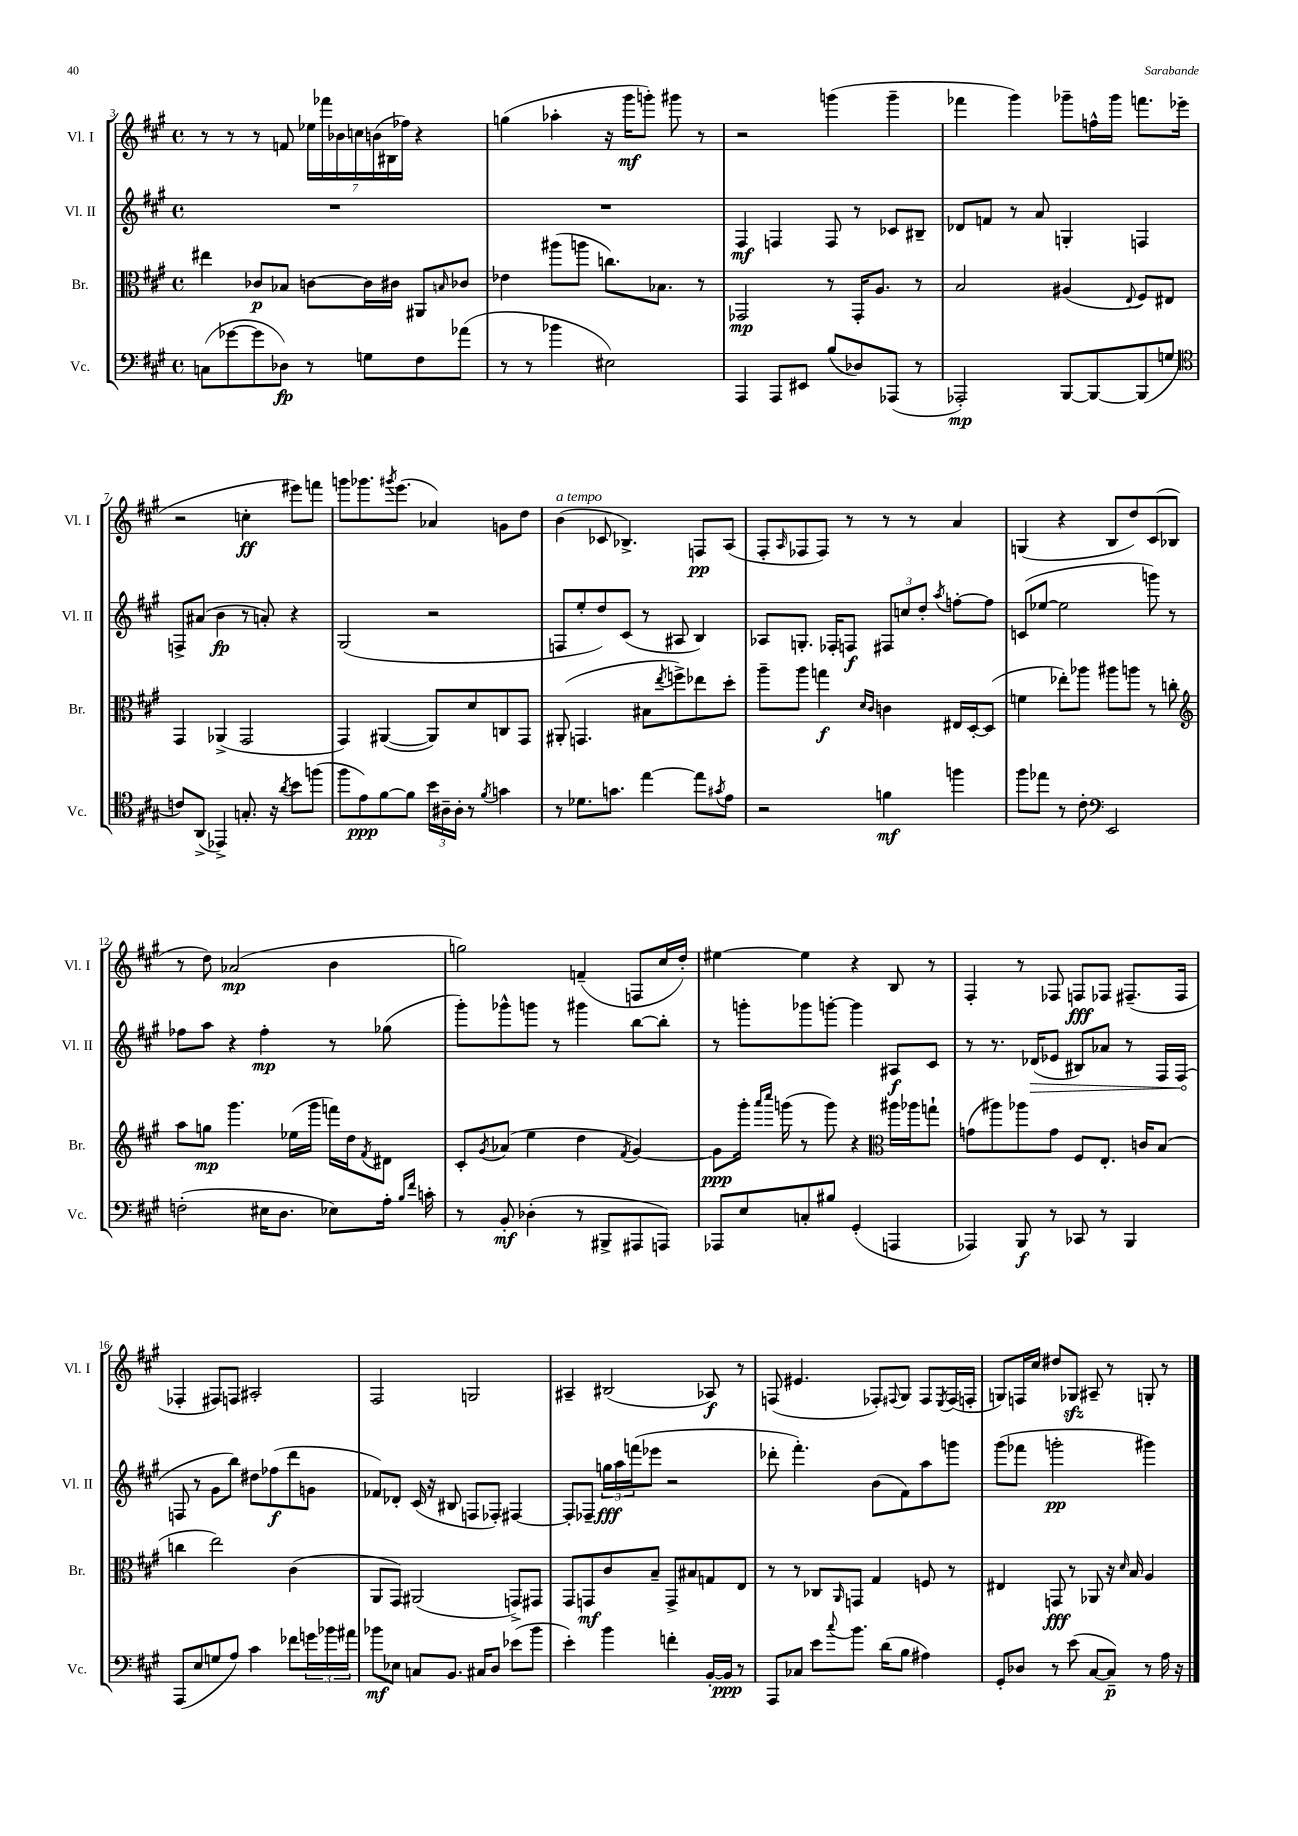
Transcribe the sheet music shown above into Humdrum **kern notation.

**kern	**kern	**kern	**kern
*staff4	*staff3	*staff2	*staff1
*clefF4	*clefC3	*clefG2	*clefG2
*k[f#c#g#]	*k[f#c#g#]	*k[f#c#g#]	*k[f#c#g#]
*M4/4	*M4/4	*M4/4	*M4/4
*met(c)	*met(c)	*met(c)	*met(c)
(8C\L	4ee#\	1r	8r
[8g-\	.	.	8r
8g-\]	8c-/L	.	8r
8D-\J)	8B-/J	.	8f/
8r	[8c\L	.	28ee-\LL
.	.	.	28fff-\
.	.	.	28b-\
.	.	.	28cc\
8G\L	16c\]L	.	.
.	.	.	(28b\
.	.	.	28B#\
.	16c#\JJ	.	.
.	.	.	28ff-\JJ)
8F#\	8AA#/L	.	4r
.	16qqB/	.	.
(8a-\J	8c-/J	.	.
=	=	=	=
8r	4e-\	1r	(4gg\
8r	.	.	.
4b-\	(8aa#\L	.	4aa-'\
.	8aa\J	.	.
2E#\)	8.cc\L)	.	16r
.	.	.	16ggg#\LK
.	.	.	8ggg'\J)
.	8.B-\J	.	.
.	.	.	8ggg#\
.	8r	.	8r
=	=	=	=
4AAA/	2GG-/	4F#/	2r
8AAA/L	.	4F/	.
8EE#/J	.	.	.
(8B/L	8r	8F/	(4ggg\
8D-/)	16GG-'/LK	8r	.
.	8.A/J	.	.
(8AAA-/J	.	8c-/L	4ggg~\
8r	8r	8B#~/J	.
=	=	=	=
2AAA-'/)	2B/	8d-/L	4fff-\
.	.	8f/J	.
.	.	8r	4ggg#\)
.	.	8a/	.
[8BBB/L	(4A#/	4G'/	8ggg-~\L
8BBB/_	.	.	16ff^^\L
.	.	.	16ggg-\JJ
.	8qqE/	.	.
(8BBB/]	8F#/L)	4F/	8.fff\L
8G/J	8E#/J	.	.
.	.	.	(16eee-\Jk
=	=	=	=
*clefC4	*	*	*
8c/L)	4GG#/	8F^/L	2r
(8AA^/J	.	(8a#/J	.
4EE-^/)	(4AA-^/	4b\	.
8.G'/	2GG#/	8r	4cc'\
.	.	8a'/)	.
16r	.	.	.
8qa/	.	.	.
8b\L	.	4r	8eee#\L)
(8ff\J	.	.	8fff\J
=	=	=	=
8ff#\L	4GG#/)	(2G#/	8ggg\L
8e\)	.	.	8.ggg-\
[8f#\	([4AA#/	.	.
.	.	.	8qggg#/
.	.	.	(8.eee\J
8f#\]J	.	.	.
24b\LL	8AA#/]L)	2r	4a-/)
24A#~\	.	.	.
24A#'\JJ	.	.	.
8r	8d/	.	.
8qf#/	.	.	.
4g\	8C/	.	8g\L
.	8GG#/J	.	8dd\J
=	=	=	=
8r	(8AA#'/	8F/L	(4b\
8.d-\L	4.GG/	8ee'/	.
.	.	8dd/)	8c-/
8.g\J	.	.	.
.	.	(8c#/J	4.B-^/)
[4ee\	8B#\L	8r	.
.	8qee/	.	.
.	8ff^\)	8A#/	.
8ee\]L	8ee-\	4B/)	8F/L
8qg#/	.	.	.
8e\J	8dd'\J	.	(8A/J
=	=	=	=
2r	8aa~\L	8A-/L	8F#'/L
.	.	.	16qqA/
.	8aa\J	8.G'/J	8F-/
.	4gg\	.	8F-/J)
.	.	16F-'/LK	.
.	.	8F/J	8r
.	16qqd/LL	.	.
.	16qqc#/JJ	.	.
4f\	4c\	12F#/L	8r
.	.	12cc/	.
.	.	.	8r
.	.	12dd'/J	.
.	.	8qaa/	.
4ff\	16E#/LL	[8ff'\L	4a/
.	[16D'/J	.	.
.	(8D/]J	8ff\]J	.
=	=	=	=
8ff#\L	4f\	(8c/L	(4G/
8ee-\J	.	[8ee-/J	.
8r	8ee-'\L)	2ee-\]	4r
8c#'\	8aa-\J	.	.
*clefF4	*	*	*
2EE/	8aa#\L	.	8B/L
.	8aa\J	.	8dd/)
.	8r	8ggg\)	(8c#/
.	8cc'\	8r	8B-/J
=	=	=	=
*	*clefG2	*	*
(2F'\	8aa\L	8ff-\L	8r
.	8gg\J	8aa\J	8dd\)
.	4.ggg#\	4r	(2a-/
16E#\LK	.	4ff-'\	.
8.D\J	.	.	.
.	(16ee-\LL	.	.
.	16ggg#\JJ	.	.
8E-\L)	16fff\LL)	8r	4b\
.	16dd\J	.	.
.	8qf#/	.	.
16A'\Jk	8d#\J	(8gg-\	.
16qqB/LL	.	.	.
16qqf#/JJ	.	.	.
16c'\	.	.	.
=	=	=	=
8r	8c#'/L	8ggg#'\L)	2gg\)
.	8qg#/	.	.
8BB'/	(8a-/J	8ggg-^^\	.
(4D-'\	4ee\	8ggg\J	.
.	.	8r	.
8r	4dd\	4ggg#\	(4f~/
8BBB#^/L	.	.	.
.	8qf#/	.	.
8AAA#/	[4g#/)	[8bb\L	8F/L
8AAA/J)	.	8bb'\]J	16cc#/L
.	.	.	16dd'/JJ)
=	=	=	=
8AAA-/L	8g#\]L	8r	[4ee#\
8E/	16ggg#'\Jk	8ggg'\L	.
.	16qqaaa/LL	.	.
.	16qqcccc#/JJ	.	.
.	(16ggg\	.	.
8C'/	8r	8ggg-\	4ee#\]
8B#/J	8ggg\)	[8ggg'\J	.
(4GG#'/	4r	4ggg\]	4r
*	*clefC3	*	*
4AAA/	16aa#\LL	8A#/L	8B/
.	16aa-\J	.	.
.	8gg`\J	8c#/J	8r
=	=	=	=
4AAA-/)	(8g\L	8r	4F#'/
.	8aa#\)	8.r	.
8BBB/	8aa-\	.	8r
.	.	(16d-/LK	.
8r	8g\J	8e-/J	8F-/
8CC-/	8F#/L	8B#/L)	8F/L
8r	8.E'/J	8a-/J	8F-/J
4BBB/	.	8r	(8.F#~/L
.	16c/LK	.	.
.	(8B/J	16F#/LL	.
.	.	(16F#/JJ	16F#/Jk
=	=	=	=
(8AAA/L	4cc\	8F/	4F-'/
8E/	.	8r	.
8G/	2ee\)	8g#\L	8F#/L)
8A/J)	.	8bb\J)	8F/J
4c#\	.	8dd#\L	2A#'/
.	.	(8ff-\	.
8f-\L	(4c#\	8ddd\	.
24g\L	.	8g\J	.
24b-\	.	.	.
24a#\JJ	.	.	.
=	=	=	=
8b-\L	8AA/L	8f-/L)	2F#/
8E-\J	8GG#/J)	8d-'/J	.
8C/L	(2AA#/	(16c#/	.
.	.	16r	.
8.BB/J	.	8B#/	.
.	.	8F/L	2G/
16C#/LK	.	.	.
8D/J	.	8F-'/J)	.
(8e-\L	8GG^/L)	[4F#/	.
8b-\J	8GG#/J	.	.
=	=	=	=
4e'\)	8GG#/L	8F#'/]L	4A#~/
.	8GG/	8F-~/J	.
4b\	8c#/	24gg\LL	(2B#/
.	.	24aa\	.
.	.	(24fff\J	.
.	8B~/J	8eee-\J	.
4f'\	8GG^/L	2r	.
.	8B#/	.	.
[16BB'/LL	8G/	.	8A-/)
16BB/]JJ	.	.	.
8r	8E/J	.	8r
=	=	=	=
8AAA/L	8r	8ddd-'\	(8F/
8C-/J	8r	4.fff#'\)	4.e#/
8e\L	8C-/L	.	.
8qqcc#/	16qqAA/	.	.
8.b\J	8GG/J	.	.
.	4G#/	(8b\L	8F-'/L)
(16d\LK	.	.	.
.	.	.	8qqF#/
8B\J	.	8f#\)	8G#/J
4A#\)	8F/	8aa\	8F#/L
.	.	.	8qE/
.	8r	8ggg\J	(16F#/L
.	.	.	16F'/JJ
=	=	=	=
8GG#'/L	4E#/	(8ggg#\L	8G/L)
8D-/J	.	8fff-\J	16F/L
.	.	.	16cc#/JJ
8r	8GG/	2ggg'\	8dd#/L
(8e\	8r	.	8G-/J
[8C#/L	8AA-/	.	8A#~/
8C#~/]J)	16r	.	8r
.	16qqd/	.	.
.	16B/	.	.
8r	4A/	4ggg#\)	8G'/
16A\	.	.	8r
16r	.	.	.
==	==	==	==
*-	*-	*-	*-
